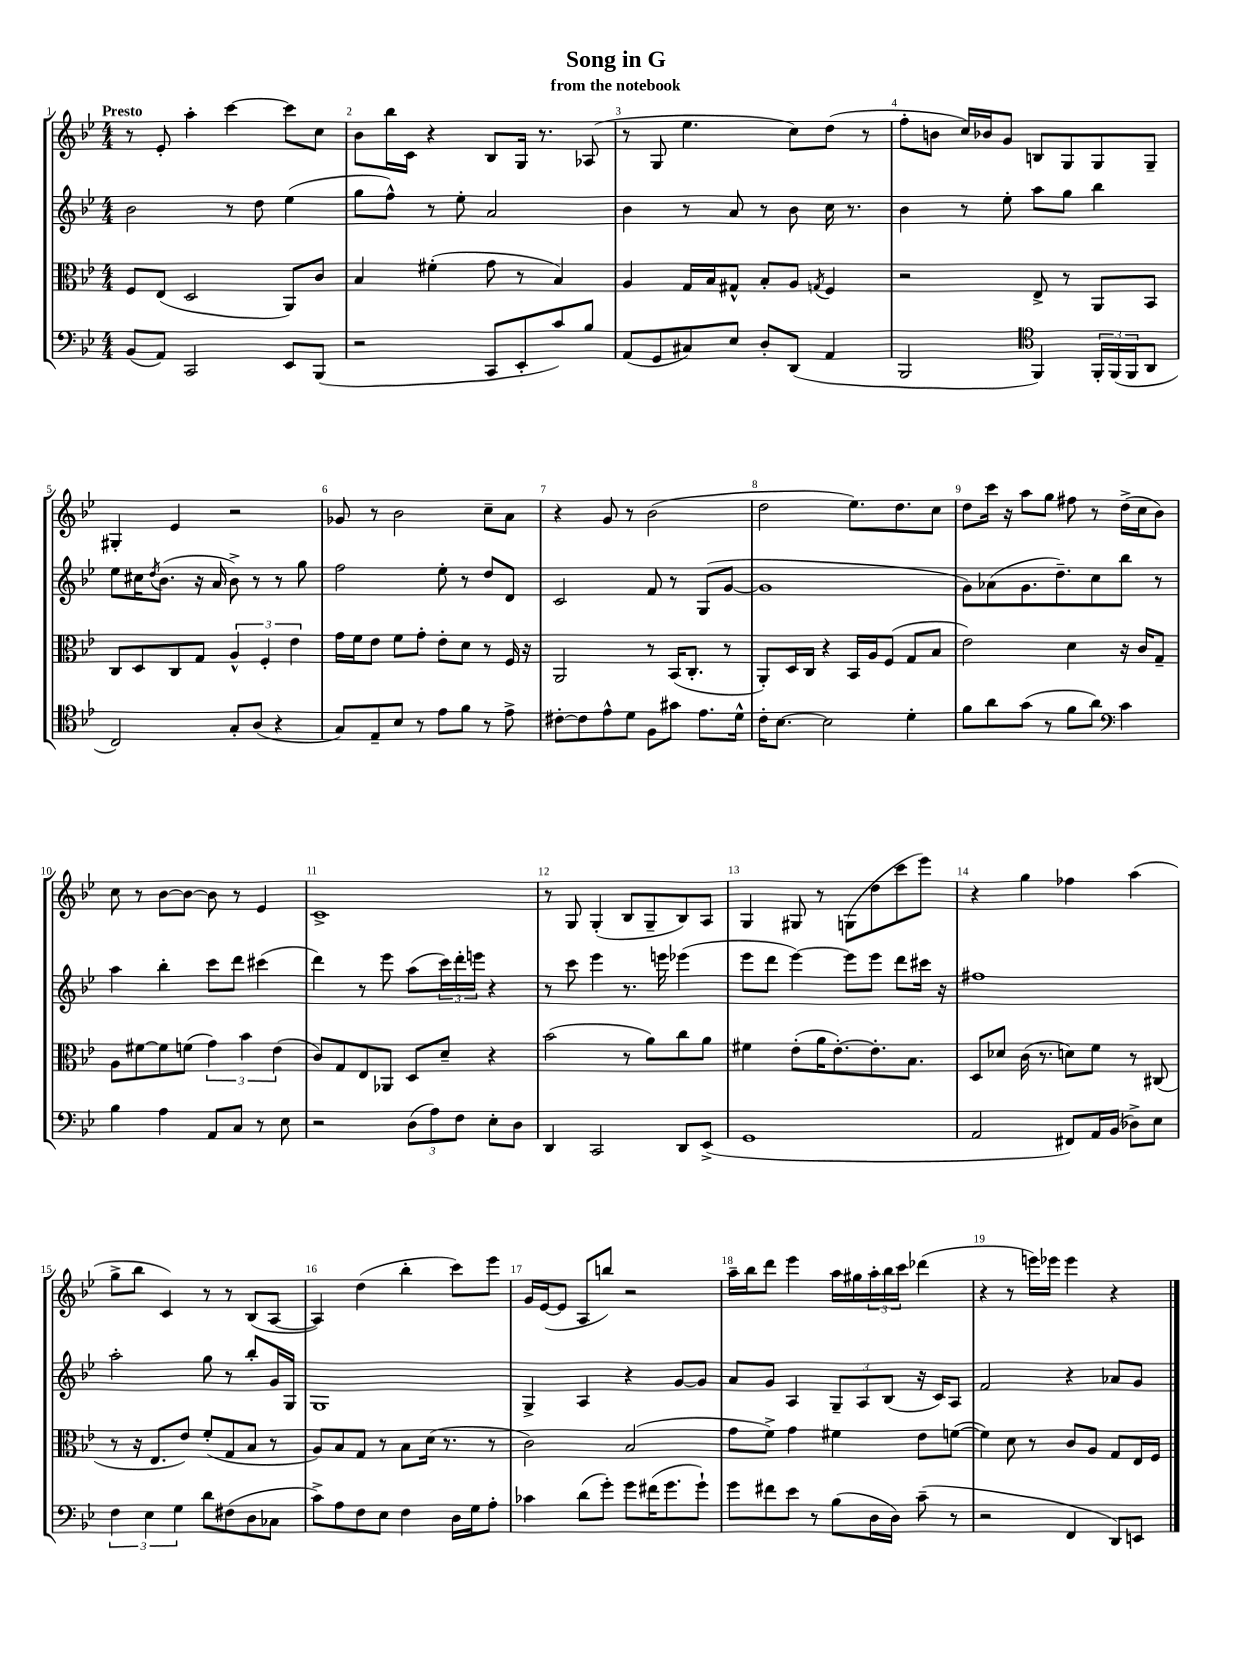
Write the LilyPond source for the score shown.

\header { title = "Song in G" subtitle = "from the notebook" }
<<
\new StaffGroup <<
\new Staff = "s0" {
    \clef treble \key bes \major \numericTimeSignature \time 4/4 \tempo "Presto"
    r8 ees'8-. a''4-. c'''4~ c'''8 c''8 |
    bes'8 bes''16 c'16 r4 bes8 g16 r8. aes8( |
    r8 g8 ees''4. c''8) d''8( r8 |
    f''8-. b'8 c''16) bes'16 g'8 b8 g8 g8 g8-- |
    gis4-. ees'4 r2 |
    ges'8 r8 bes'2 c''8-- a'8 |
    r4 g'8 r8 bes'2( |
    d''2 ees''8.) d''8. c''8 |
    d''8 c'''16 r16 a''8 g''8 fis''8 r8 d''16->( c''16 bes'8) |
    c''8 r8 bes'8~ bes'8~ bes'8 r8 ees'4 |
    c'1-> |
    r8 g8 g4-.( bes8 g8-- bes8) a8 |
    g4 gis8 r8 g8( d''8 c'''8 ees'''8) |
    r4 g''4 fes''4 a''4( |
    g''8-> bes''8 c'4) r8 r8 bes8( a8~ |
    a4) d''4( bes''4-. c'''8) ees'''8 |
    g'16 ees'16~( ees'8 a8 b''8) r2 |
    a''16-- bes''16 d'''8 ees'''4 a''16 gis''16 \tuplet 3/2 { a''16-. bes''16 c'''16 } des'''4( |
    r4 r8 e'''16) ees'''16 ees'''4 r4 \bar "|." |
}
\new Staff = "s1" {
    \clef treble \key bes \major \numericTimeSignature \time 4/4
    bes'2 r8 d''8 ees''4( |
    g''8 f''8-^) r8 ees''8-. a'2 |
    bes'4 r8 a'8 r8 bes'8 c''16 r8. |
    bes'4 r8 ees''8-. a''8 g''8 bes''4 |
    ees''8 cis''16 \acciaccatura { d''8 } bes'8.( r16 a'16 bes'8->) r8 r8 g''8 |
    f''2 ees''8-. r8 d''8 d'8 |
    c'2 f'8 r8 g8( g'8~ |
    g'1 |
    g'8) aes'8( g'8. d''8.--) c''8 bes''8 r8 |
    a''4 bes''4-. c'''8 d'''8 cis'''4( |
    d'''4) r8 ees'''8 a''8( \tuplet 3/2 { c'''16) d'''16-. e'''16 } r4 |
    r8 c'''8 ees'''4 r8. e'''16 ees'''4( |
    ees'''8 d'''8 ees'''4~) ees'''8 ees'''8 d'''8 cis'''16 r16 |
    fis''1 |
    a''2-. g''8 r8 bes''8-. g'16 g16 |
    g1 |
    g4-> a4 r4 g'8~ g'8 |
    a'8 g'8 a4 \tuplet 3/2 { g8-- a8 bes8( } r16 c'16) a8 |
    f'2 r4 aes'8 g'8 \bar "|." |
}
\new Staff = "s2" {
    \clef alto \key bes \major \numericTimeSignature \time 4/4
    f8 ees8( d2 a,8) c'8 |
    bes4 fis'4-.( g'8 r8 bes4) |
    a4 g16 bes16 gis8-^ bes8-. a8 \acciaccatura { g8 } f4 |
    r2 ees8-> r8 a,8 bes,8 |
    c8 d8 c8 g8 \tuplet 3/2 { a4-^ f4-. ees'4 } |
    g'16 f'16 ees'8 f'8 g'8-. ees'8-. d'8 r8 f16 r16 |
    a,2 r8 bes,16( c8.-. r8 |
    a,8-.) d16 c16 r4 bes,16 a16 f8( g8 bes8 |
    ees'2) d'4 r16 c'16 g8-- |
    a8 fis'8~ fis'8 f'8( \tuplet 3/2 { g'4) bes'4 ees'4( } |
    c'8) g8 ees8 aes,8 d8 d'8-- r4 |
    bes'2( r8 a'8) c''8 a'8 |
    fis'4 ees'8-.( a'16 ees'8.~-.) ees'8.-. bes8. |
    d8 des'8 c'16( r8. d'8) f'8 r8 cis8( |
    r8 r16 ees8. ees'8) f'8-.( g8 bes8 r8 |
    a8) bes8 g8 r8 bes8 d'16( r8. r8 |
    c'2) bes2( |
    g'8 f'8->) g'4 fis'4 ees'8 f'8~( |
    f'4) d'8 r8 c'8 a8 g8 ees16 f16 \bar "|." |
}
\new Staff = "s3" {
    \clef bass \key bes \major \numericTimeSignature \time 4/4
    bes,8( a,8) c,2 ees,8 bes,,8( |
    r2 c,8 ees,8-. c'8) bes8 |
    a,8( g,8 cis8) ees8 d8-. d,8( a,4 |
    bes,,2 \clef tenor f,4) \tuplet 3/2 { f,16-. f,16( f,16 } a,8 |
    c2) g8-. a8( r4 |
    g8) ees8-- bes8 r8 ees'8 f'8 r8 ees'8-> |
    cis'8~-. cis'8 ees'8-^ d'8 f8 gis'8 ees'8. d'16-^ |
    c'16-. bes8.~ bes2 d'4-. |
    f'8 a'8 g'8( r8 f'8 a'8) \clef bass c'4 |
    bes4 a4 a,8 c8 r8 ees8 |
    r2 \tuplet 3/2 { d8( a8) f8 } ees8-. d8 |
    d,4 c,2 d,8 ees,8->( |
    g,1 |
    a,2 fis,8) a,16 bes,16( des8->) ees8 |
    \tuplet 3/2 { f4 ees4 g4 } d'8 fis8( d8 ces8 |
    c'8->) a8 f8 ees8 f4 d16 g16 a8-. |
    ces'4 d'8( g'8-.) g'8 fis'16( g'8. g'8-!) |
    g'8 fis'8 ees'8 r8 bes8( d16 d16) c'8--( r8 |
    r2 f,4 d,8) e,8 \bar "|." |
}
>>
>>
\layout { \context { \Score \override BarNumber.break-visibility = ##(#f #t #t) barNumberVisibility = #all-bar-numbers-visible } }
